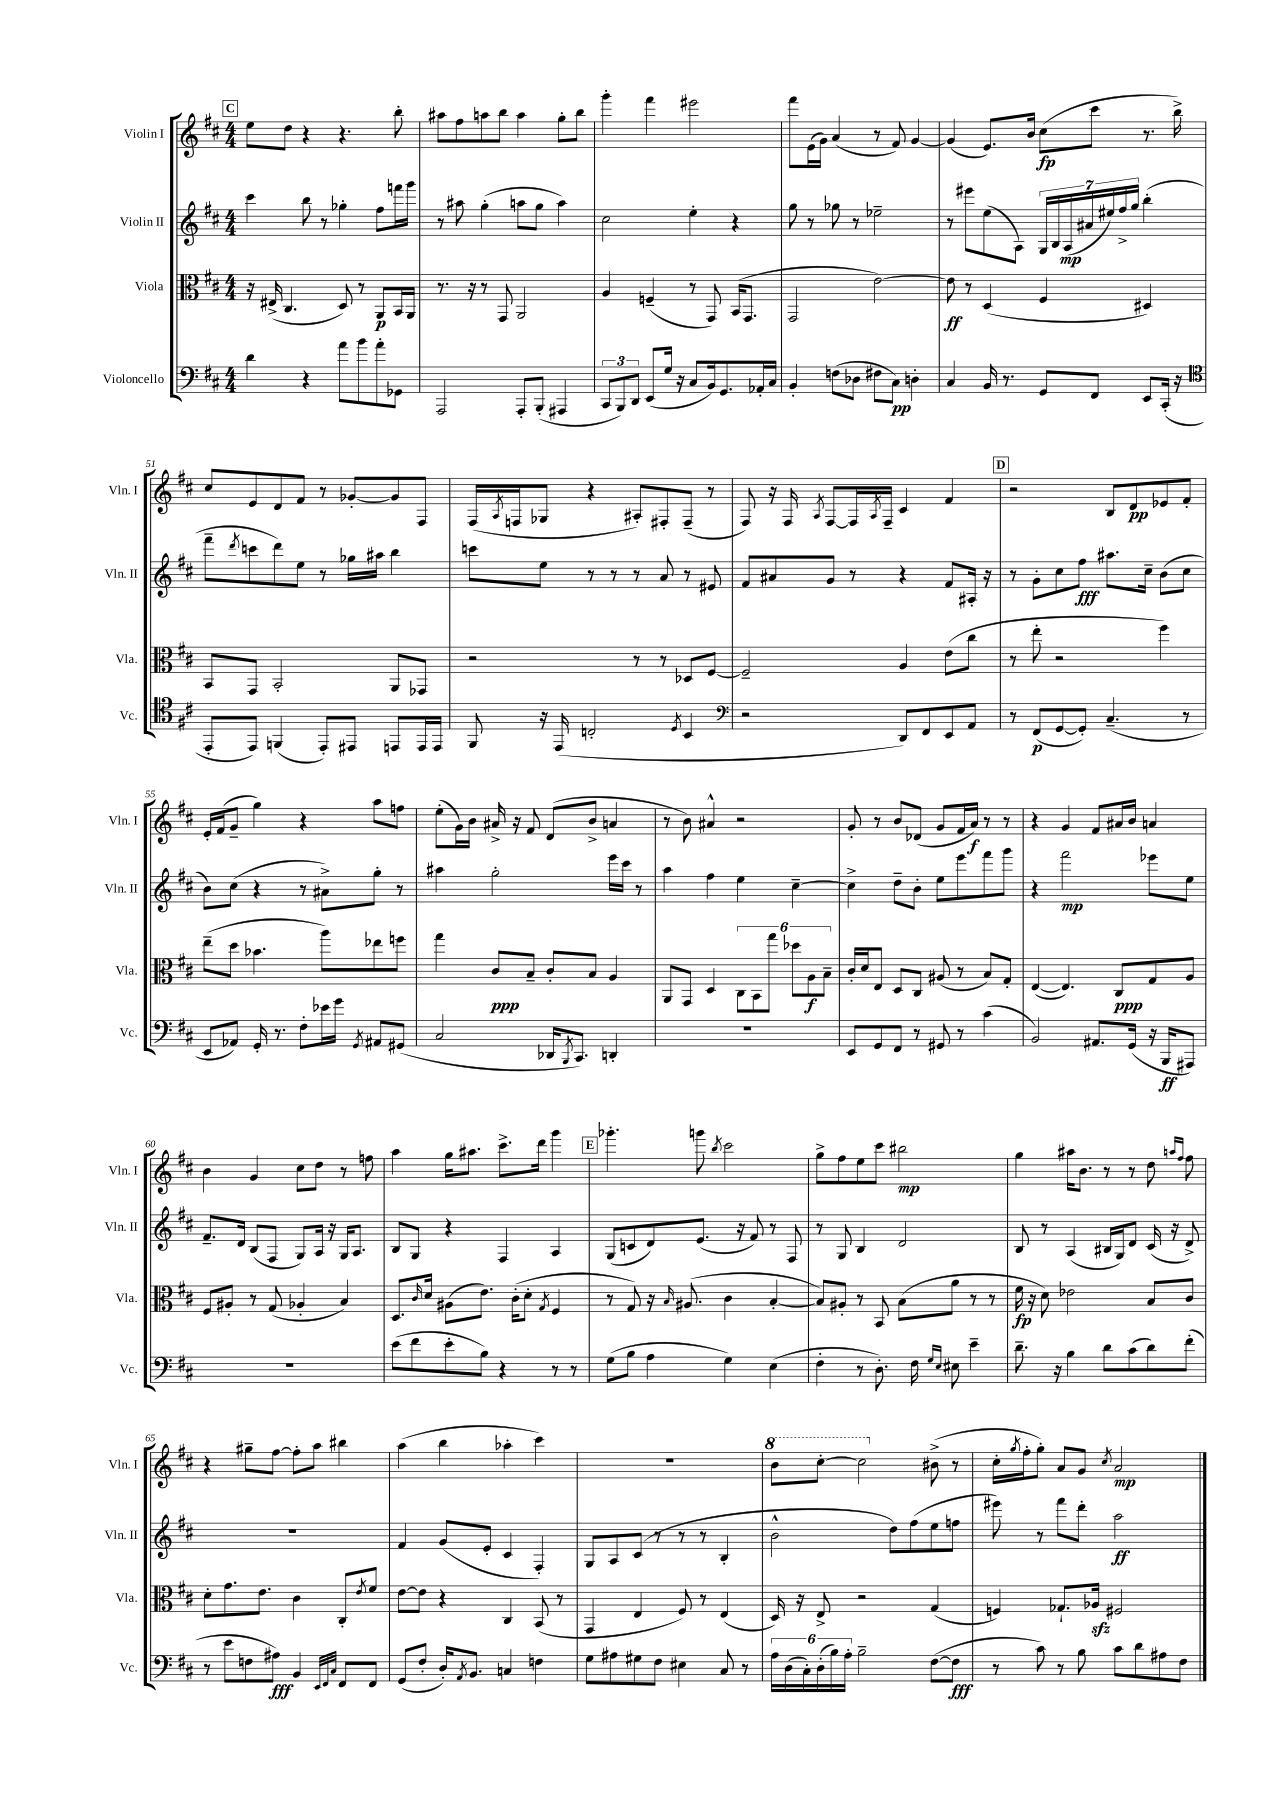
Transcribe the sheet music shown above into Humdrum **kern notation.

**kern	**kern	**kern	**kern
*staff4	*staff3	*staff2	*staff1
*clefF4	*clefC3	*clefG2	*clefG2
*k[f#c#]	*k[f#c#]	*k[f#c#]	*k[f#c#]
*M4/4	*M4/4	*M4/4	*M4/4
4d	16r	4ccc#	8ee
.	(16E#^	.	.
.	4.C#	.	8dd
4r	.	8bb	4r
.	.	8r	.
8a	8D)	4gg-'	4.r
8b	8r	.	.
8a'	8AA	8ff#	.
8GG-	16BB	16fff	8bb'
.	16AA	16ggg	.
=	=	=	=
2AAA	8.r	8r	8aa#
.	.	8aa#	8ff#
.	16r	.	.
.	8r	(4gg'	8aa
.	8GG	.	8bb
8AAA'	2AA	8aa	4aa
(8BBB'	.	8gg	.
4AAA#	.	4aa)	8gg'
.	.	.	8bb
=	=	=	=
12CC#	4A	2cc#	4ggg'
12BBB)	.	.	.
12DD	.	.	.
(8EE	(4F~	.	4fff#
16G	.	.	.
16r	.	.	.
8C#	8r	4ee'	2eee#
16BB)	8GG)	.	.
8.GG	.	.	.
.	(16BB	4r	.
.	8.GG	.	.
16AA-'	.	.	.
16C#	.	.	.
=	=	=	=
4BB'	2GG	8gg	8fff#
.	.	8r	(16e
.	.	.	16g)
(8F	.	8gg-	(4a
8D-	.	8r	.
8F#	[2e)	2ee-~	8r
8C#)	.	.	8f#)
4D'	.	.	[4g
=	=	=	=
4C#	8e]	8r	(4g]
.	8r	8eee#	.
16BB	(4D	(8ee	8.e)
8.r	.	.	.
.	.	8A)	.
.	.	.	16b
8GG	4F#	28G	(8cc#
.	.	28B	.
.	.	(28A	.
.	.	28a#	.
8FF#	.	.	8ccc#
.	.	28ee#)	.
.	.	28ff#^	.
.	.	28gg	.
8EE	4D#)	(4bb'	8.r
(16CC#'	.	.	.
16r	.	.	16bb^)
=	=	=	=
*clefC4	*	*	*
8EE'	8BB	8fff#~	8cc#
.	.	8qddd	.
8EE)	8GG	8ccc	8e
(4FF	2BB'	8ddd)	8d
.	.	8ee	8f#
8EE')	.	8r	8r
8EE#	.	16gg-	[8g-'
.	.	16aa#	.
8EE	8AA	4bb	8g-]
16EE	8GG-	.	8F#
16EE	.	.	.
=	=	=	=
8FF#	2r	8ccc	(16F#
.	.	.	8qA
.	.	.	16F
16r	.	8ee	8G-
(16EE	.	.	.
2C'	.	8r	4r
.	.	8r	.
.	8r	8r	8A#')
.	8r	8a	8F#'
8qD	.	.	.
4BB	8D-	8r	(8F#~
.	[8F#	8e#	8r
=	=	=	=
*clefF4	*	*	*
2r	2F#~]	8f#	8F#)
.	.	8a#	16r
.	.	.	16F#
.	.	.	8qA
.	.	8g	[8F#
.	.	8r	16F#]
.	.	.	8qA
.	.	.	16F#~
8DD)	4A	4r	4c#
8FF#	.	.	.
8EE	(8e	8f#	4f#
8AA	8cc#	16A#'	.
.	.	16r	.
=	=	=	=
8r	8r	8r	2r
(8FF#	8ee'	8g'	.
[8GG	2r	8cc#	.
8GG'])	.	8ff#	.
(4.C#~	.	8.aa#	8B
.	.	.	8d
.	.	16cc#~	.
.	4ff#)	(8b	8e-
8r	.	8cc#	8f#'
=	=	=	=
8EE	(8ee~	8b)	16e'
.	.	.	(16f#
8AA-)	8dd	(8cc#	8g~
16GG'	4.b-	4r	4gg)
8.r	.	.	.
8F#'	.	8r	4r
16e-	8aa)	8a#^)	.
16g	.	.	.
8qGG	.	.	.
8AA#	8ee-	8gg'	8aa
(8GG#	8ff	8r	8ff
=	=	=	=
2C#	4gg	4aa#	(8ee'
.	.	.	16g)
.	.	.	16b
.	8c#	2gg'	16a#^
.	.	.	16r
.	8B~	.	8f#
16DD-	8c#'	.	(8d
8qBBB	.	.	.
8.CC#)	.	.	.
.	8B	.	8b^
4DD'	4A	16eee	4a
.	.	16ccc#	.
.	.	8r	.
=	=	=	=
1r	8AA	4aa	8r
.	8GG	.	8b)
.	4D	4ff#	4a#^^
.	12C#	4ee	2r
.	12BB	.	.
.	12gg	.	.
.	12dd-	[4cc#~	.
.	12A	.	.
.	12B~	.	.
=	=	=	=
8EE	16c#'	4cc#^]	8g'
.	16d	.	.
8GG	8E	.	8r
8FF#	8D	8dd~	8b
8r	8C#	8b'	(8d-
8GG#	(8A#	8ee	8g
8r	8r	8eee	16f#
.	.	.	16a)
(4c#	8B)	8fff#	8r
.	8G'	8ggg	8r
=	=	=	=
2BB)	([4E	4r	4r
.	4.E])	2fff#	4g
8.AA#	.	.	8f#
.	8C#	.	16a#
(16GG	.	.	16b
16r	8G	8eee-	4a
16BBB	.	.	.
8AAA#)	8A	8ee	.
=	=	=	=
1r	8F#	8.f#~	4b
.	8A#'	.	.
.	.	16d	.
.	8r	(8B	4g
.	(8G	8F#	.
.	4A-'	8G)	8cc#
.	.	16A	8dd
.	.	16r	.
.	4B)	16G	8r
.	.	8.A	.
.	.	.	8ff
=	=	=	=
(8e	8.D	8B	4aa
8f#	.	8G	.
.	16qqc#	.	.
.	16d	.	.
8e'	(8A#	4r	16gg
.	.	.	8.aa#
8B)	8.e)	.	.
4r	.	4F#	8.ccc#^
.	(16c#'	.	.
.	8d'	.	.
.	.	.	16ddd
.	8qG	.	.
8r	4F#	4A	4ggg
8r	.	.	.
=	=	=	=
(8G	8r	(8G	4.ggg-'
8B	8G)	8c	.
4A	16r	8d)	.
.	16qqB	.	.
.	(8.A#	.	.
.	.	(8.e	8ggg
.	.	.	8qbb
4G)	4c#	.	2ccc#
.	.	16r	.
.	.	8f#)	.
(4E	[4B'	8r	.
.	.	8F#	.
=	=	=	=
4F#'	8B])	8r	8gg^
.	8A#'	8G	8ff#
8r	8r	4B	8ee
8.D')	8BB	.	8ccc#
.	(8B	2d	2bb#
16F#	.	.	.
16qqG	.	.	.
16qqE	.	.	.
8E#	8a	.	.
4e~	8r	.	.
.	8r	.	.
=	=	=	=
8.d~	16f#	8B	4gg
.	16r	.	.
.	8d)	8r	.
16r	.	.	.
4B	2e-	(4A	16aa#
.	.	.	8.b
8d	.	16B#	8r
.	.	16G)	.
(8c#	.	8d	8r
8d)	8B	(16c#	8dd
.	.	16r	.
.	.	.	16qqaa
.	.	.	16qqff#
(8f#'	8c#	8d^)	8ff#
=	=	=	=
8r	8d'	1r	4r
8e	8.g	.	.
8F	.	.	8gg#~
.	8.e	.	.
8A#)	.	.	[8ff#
4BB	4c#	.	8ff#']
.	.	.	8aa
32qqEE	.	.	.
32qqFF#	.	.	.
32qqC#	.	.	.
8FF#	8C#'	.	4bb#
.	8qe	.	.
8FF#	8f#	.	.
=	=	=	=
(8GG	[8e	4f#	(4aa
8F#'	8e]	.	.
16D')	4r	(8g	4bb
8qAA	.	.	.
8.BB	.	.	.
.	.	8e'	.
4C	4C#	4c#	4aa-'
4F	(8BB	4F#')	4ccc#)
.	8r	.	.
=	=	=	=
8G	4GG	8G	1r
8A#	.	8A	.
8G#	4E	(8c#	.
8F#	.	8r	.
4E#	8F#)	8r	.
.	8r	8r	.
8C#	(4E	4B'	.
8r	.	.	.
=	=	=	=
24A	16D)	2b^^	8bb
(24D	.	.	.
.	16r	.	.
24C#')	.	.	.
(24D'	8E^	.	[8ccc#'
24B)	.	.	.
24A'	.	.	.
2B~	2r	.	2ccc#]
.	.	8dd)	.
.	.	(8ff#	.
([8F#	(4G	8ee	(8b#^
8F#]	.	8ff	8r
=	=	=	=
8r	4F)	8eee#)	16cc#'
.	.	.	8qgg
.	.	.	16ff#'
8c#)	.	8r	8gg')
8r	8.G-`	8fff#	8a
8B	.	8ddd'	8g
.	16A-	.	.
.	.	.	8qcc#
8c#	2F#	2aa	2a
8d	.	.	.
8A#	.	.	.
8F#	.	.	.
==	==	==	==
*-	*-	*-	*-
